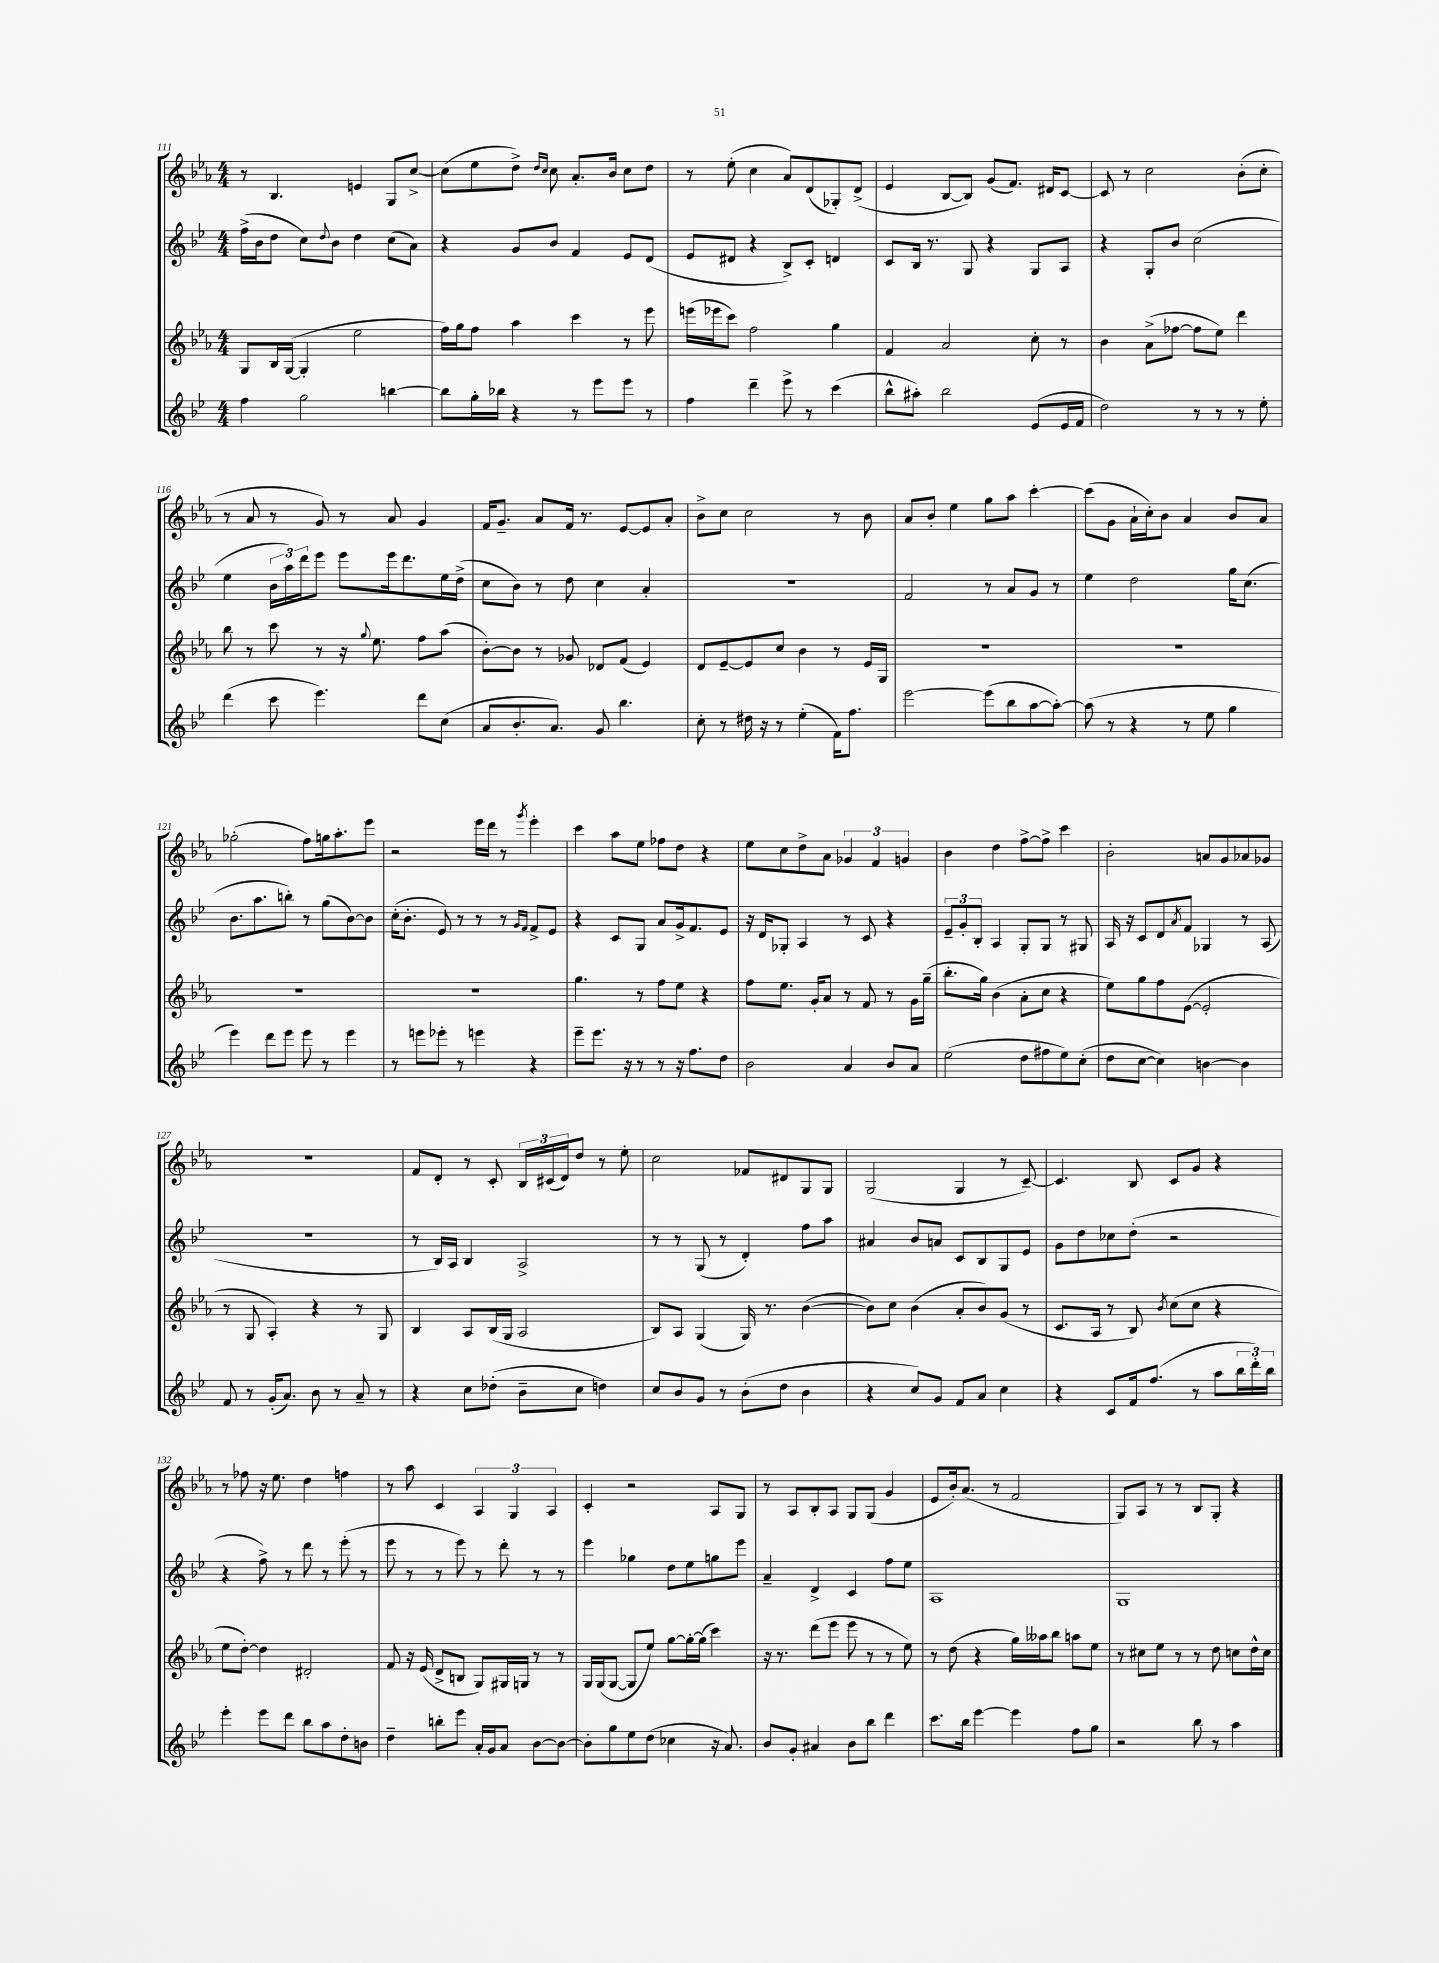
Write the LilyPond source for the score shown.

<<
\new StaffGroup <<
\new Staff = "s0" {
    \clef treble \key ees \major \numericTimeSignature \time 4/4
    r8 bes4. e'4 g8 c''8~-> |
    c''8( ees''8 d''8->) \grace { d''16 c''16 } c''8 aes'8.-. bes'16 c''8 d''8 |
    r8 ees''8-.( c''4 aes'8) d'8( ges8-.) d'8->( |
    ees'4 bes8~ bes8) g'8( f'8.) dis'16 c'8~ |
    c'8 r8 c''2 bes'8-.( c''8-. |
    r8 aes'8 r8 g'8) r8 aes'8 g'4 |
    f'16 g'8.-- aes'8 f'16 r8. ees'8~ ees'8 aes'8-. |
    bes'8-> c''8 c''2 r8 bes'8 |
    aes'8 bes'8-. ees''4 g''8 aes''8 c'''4~-. |
    c'''8( g'8 aes'16-! c''16-.) bes'8 aes'4 bes'8 aes'8 |
    ges''2-.( f''8) g''16 aes''8.-. ees'''8 |
    r2 ees'''16 d'''16 r8 \acciaccatura { g'''8 } ees'''4-. |
    c'''4 aes''8 ees''8 fes''8 d''8 r4 |
    ees''8 c''8 d''8-> aes'8 \tuplet 3/2 { ges'4 f'4 g'4 } |
    bes'4 d''4 f''8~-> f''8-> c'''4 |
    bes'2-. a'8 g'8 aes'8 ges'8 |
    R1 |
    f'8 d'8-. r8 c'8-. \tuplet 3/2 { bes16 cis'16( d'16) } d''8 r8 ees''8-. |
    c''2 fes'8 dis'8 g8 g8 |
    g2( g4 r8 c'8~--) |
    c'4. bes8 c'8 g'8 r4 |
    r8 fes''8 r16 ees''8. d''4 f''4 |
    r8 aes''8 c'4 \tuplet 3/2 { aes4 g4 aes4 } |
    c'4-. r2 aes8 g8 |
    r8 aes8 bes8-. aes8 g8 g8( g'4 |
    ees'8 bes'16-.) aes'8.( r8 f'2 |
    g8) aes8 r8 r8 bes8 g8-. r4 \bar "|." |
}
\new Staff = "s1" {
    \clef treble \key bes \major \numericTimeSignature \time 4/4
    f''16->( bes'16 d''8 c''8) \appoggiatura { d''8 } bes'8 d''4 c''8( a'8) |
    r4 g'8 bes'8 f'4 ees'8 d'8( |
    ees'8 dis'8 r4 bes8->) c'8-. d'4 |
    c'8 bes16 r8. g8 r4 g8 a8 |
    r4 g8-. bes'8 c''2( |
    ees''4 \tuplet 3/2 { bes'16 a''16) d'''16 } ees'''8 ees'''8 ees'''16 d'''8. ees''16 d''16->( |
    c''8 bes'8) r8 d''8 c''4 a'4-. |
    r1 |
    f'2 r8 a'8 g'8 r8 |
    ees''4 d''2 g''16 c''8.( |
    bes'8. a''8. b''8-.) r8 g''8( bes'8~) bes'8 |
    c''16-.( bes'8.-. ees'8) r8 r8 r8 \grace { g'16 f'16 } f'8-> ees'8 |
    r4 c'8 g8 a'8 g'16-> f'8. ees'8 |
    r16 d'16 ges8-. a4 r8 c'8 r4 |
    \tuplet 3/2 { ees'8-- g'8-. bes8-. } a4 g8-. g8 r8 gis8 |
    a16 r16 c'8 d'8 \acciaccatura { a'8 } f'8 ges4 r8 a8( |
    R1 |
    r8 bes16) a16 bes4 a2-> |
    r8 r8 g8( r8 d'4-.) f''8 a''8 |
    ais'4 bes'8 a'8 c'8 bes8 g8 ees'8 |
    g'8 d''8 ces''8 d''8-.( r2 |
    r4 f''8->) r8 d'''8 r8 ees'''8-.( r8 |
    ees'''8 r8 r8 ees'''8) r8 d'''8-. r8 r8 |
    ees'''4 ges''4 d''8 ees''8 g''8 ees'''8 |
    a'4-- d'4-> c'4 f''8 ees''8 |
    a1 |
    g1 \bar "|." |
}
\new Staff = "s2" {
    \clef treble \key ees \major \numericTimeSignature \time 4/4
    g8 bes16 g16~( g4-. ees''2 |
    f''16) g''16 f''8 aes''4 c'''4 r8 ees'''8 |
    e'''16( ees'''16 c'''8) f''2 g''4 |
    f'4 aes'2 c''8-. r8 |
    bes'4 aes'8->( fes''8~ fes''8 ees''8) d'''4 |
    bes''8 r8 c'''8 r8 r16 \appoggiatura { g''8 } ees''8. f''8 aes''8( |
    bes'8~-.) bes'8 r8 ges'8 des'8 f'8( ees'4) |
    d'8 ees'8~-- ees'8 c''8 bes'4 r8 ees'16 g16 |
    R1 |
    R1 |
    R1 |
    R1 |
    g''4. r8 f''8 ees''8 r4 |
    f''8 ees''8. g'16-. aes'8 r8 f'8 r8 g'16 g''16--( |
    bes''8.-. g''16) bes'4( aes'8-. c''8 r4 |
    ees''8) g''8 f''8 ees'8~( ees'2-. |
    r8 g8 aes4-.) r4 r8 g8 |
    bes4 aes8 bes16( g16 aes2 |
    bes8) aes8 g4( g16) r8. bes'4~( |
    bes'8) c''8 bes'4( aes'8-. bes'8) g'8( r8 |
    c'8. aes16 r8 bes8) \acciaccatura { bes'8 } c''8( c''8 r4 |
    ees''8 d''8~-.) d''4 dis'2-. |
    f'8 r16 ees'16( d'8-> b8 g8) gis16 g16 r8 r8 |
    g16 g16( g8~ g8 ees''8) g''8~ g''16~-. g''16( c'''4) |
    r16 r8. d'''8( ees'''8 ees'''8 r8 r8 ees''8) |
    r8 d''8( r4 g''16) aeses''16 bes''8 a''8 ees''8 |
    r8 cis''8 ees''8 r8 r8 d''8 c''8 d''16-^ c''16 \bar "|." |
}
\new Staff = "s3" {
    \clef treble \key bes \major \numericTimeSignature \time 4/4
    f''4 g''2 b''4~ |
    b''8 g''16-. bes''16 r4 r8 ees'''8 ees'''8 r8 |
    f''4 d'''4-- ees'''8-> r8 c'''4( |
    bes''8-^ ais''8-.) bes''2 ees'8( ees'16 f'16 |
    d''2) r8 r8 r8 ees''8-. |
    d'''4( c'''8 ees'''4.) d'''8 c''8( |
    a'8 bes'8.-. a'8.) g'8 bes''4. |
    c''8-. r8 dis''16 r16 r8 ees''4-.( f'16) f''8. |
    ees'''2~ ees'''8( bes''8 a''8~ a''8~-.) |
    a''8( r8 r4 r8 ees''8 g''4 |
    ees'''4) d'''8 ees'''8 ees'''8 r8 ees'''4 |
    r8 e'''8 ees'''8-. r8 e'''4 r4 |
    ees'''8-- ees'''8. r16 r8 r8 r16 f''8. d''8 |
    bes'2 a'4 bes'8 a'8 |
    ees''2( d''8 fis''8 ees''8) c''8-.( |
    d''8 c''8~ c''4) b'4~ b'4 |
    f'8 r8 g'16-.( a'8.) bes'8 r8 a'8-- r8 |
    r4 c''8 des''8-.( bes'8-- c''8 d''4) |
    c''8 bes'8 g'8 r8 bes'8-.( d''8 bes'4 |
    r4 c''8) g'8 f'8 a'8 c''4 |
    r4 c'8 f'16 f''8.( r8 a''8 \tuplet 3/2 { bes''16 d'''16-.) bes''16 } |
    ees'''4-. ees'''8 d'''8 bes''8 a''8 d''8-. b'8 |
    d''4-- b''8-. ees'''8 a'16-. g'16 a'8 bes'8~ bes'8~ |
    bes'8-. g''8 ees''8 d''8( ces''4 r16 a'8.) |
    bes'8 g'8-. ais'4 bes'8 bes''8 d'''4 |
    c'''8. bes''16 ees'''4~ ees'''4 f''8 g''8 |
    r2 bes''8 r8 a''4 \bar "|." |
}
>>
>>
\layout { \context { \Score currentBarNumber = #111 } }
